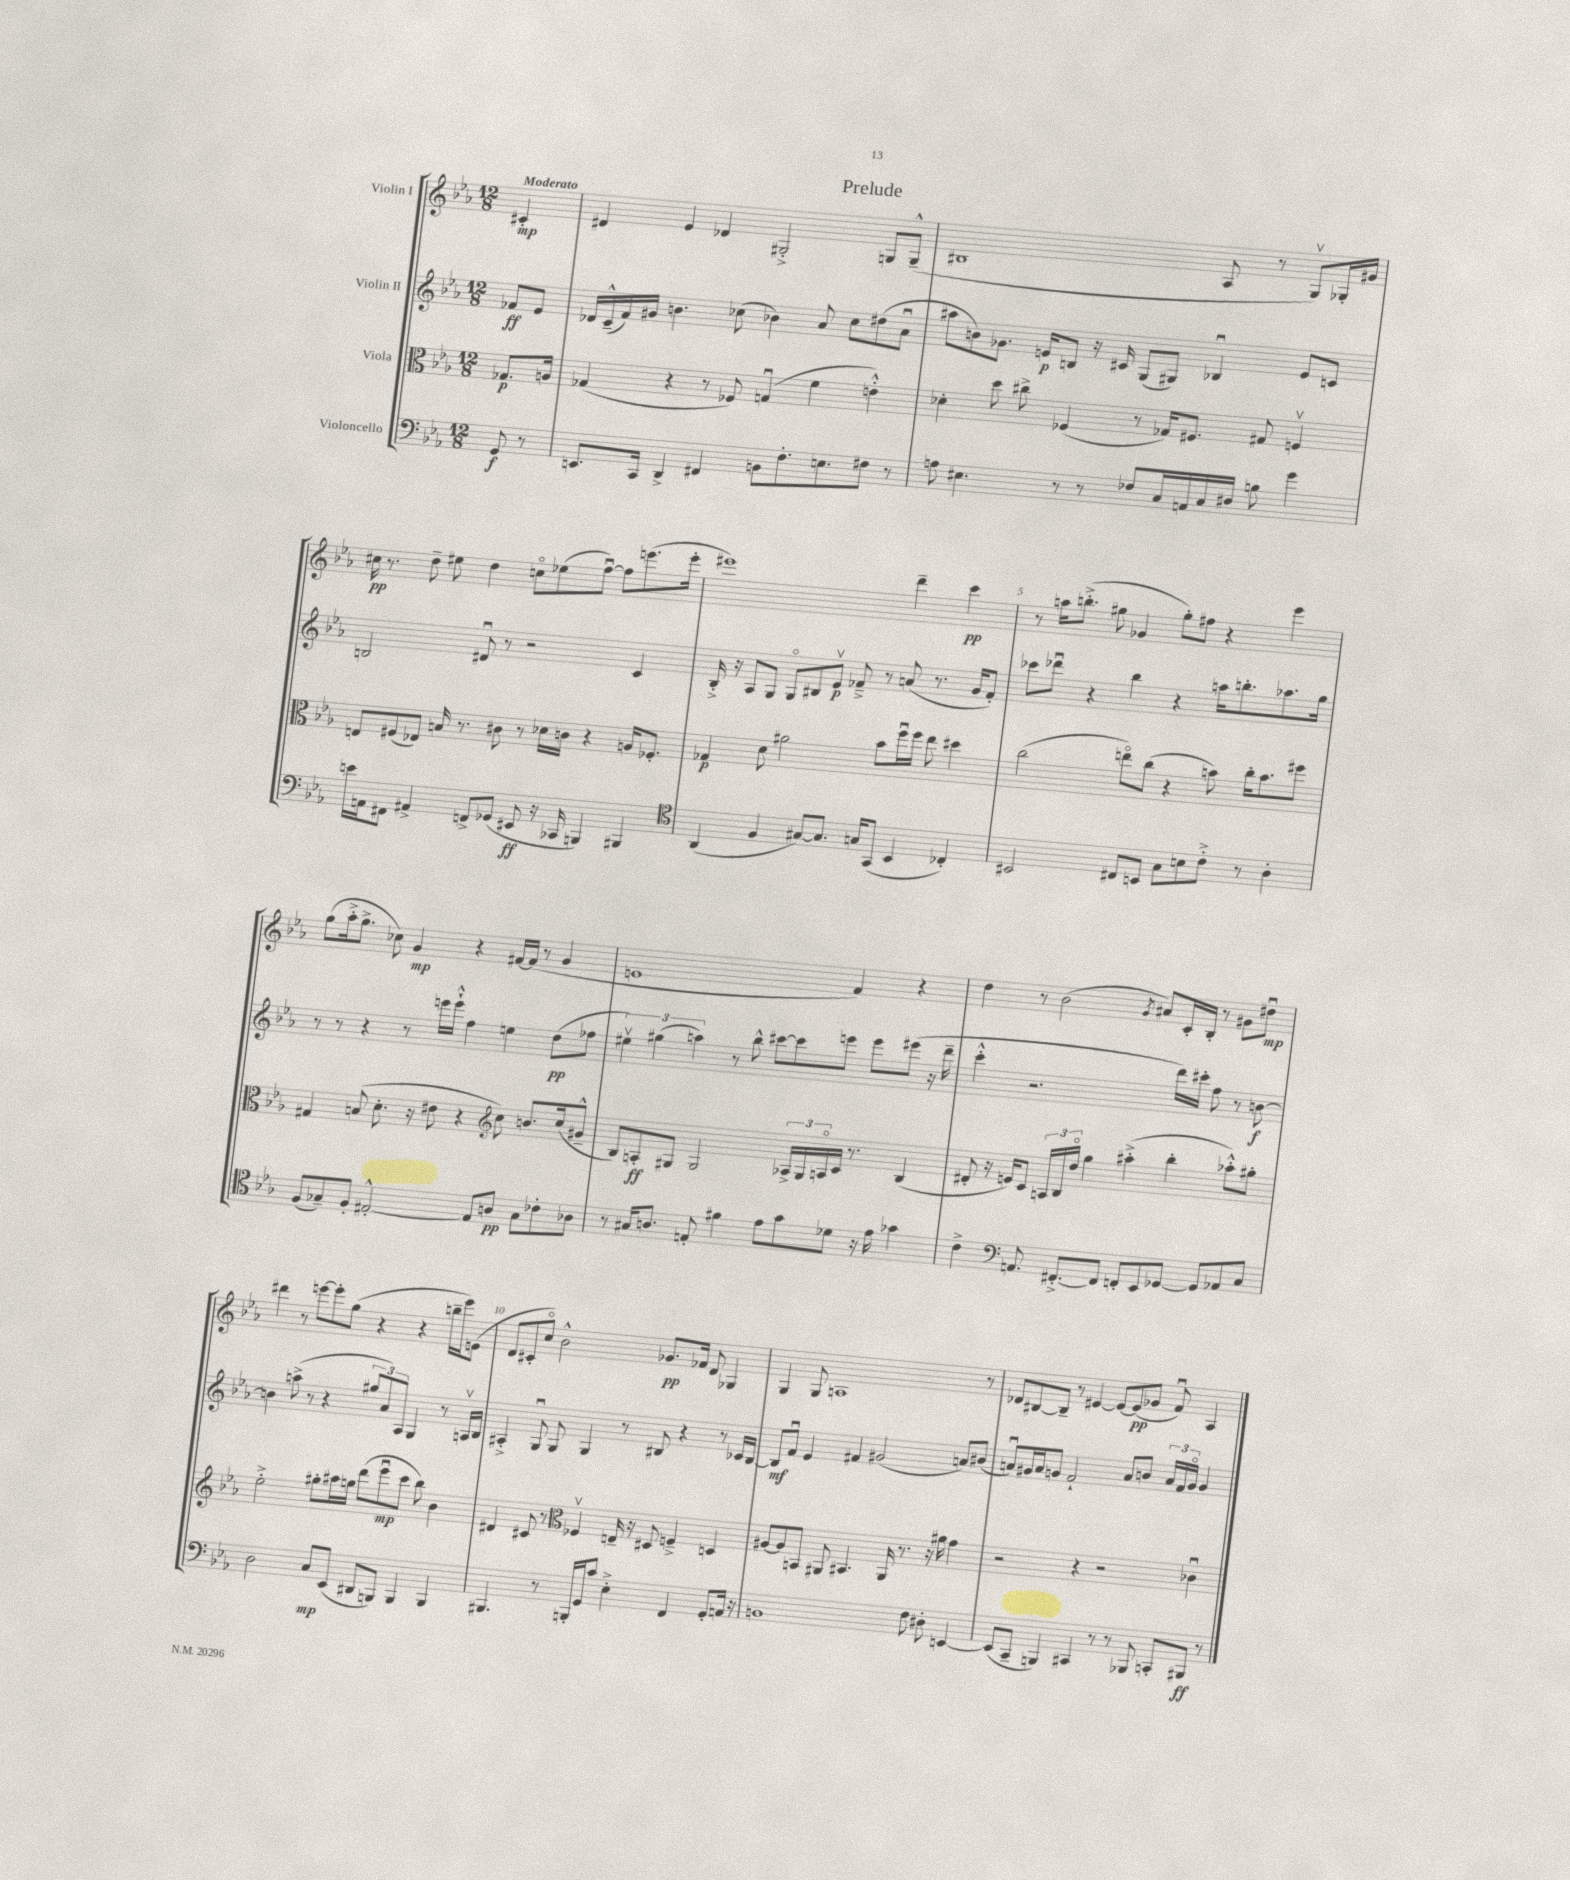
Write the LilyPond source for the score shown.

\header { title = "Prelude" }
<<
\new StaffGroup <<
\new Staff = "s0" \with { instrumentName = "Violin I" } {
    \clef treble \key ees \major \numericTimeSignature \time 12/8 \partial 4 \tempo "Moderato"
    cis'4-.\mp |
    dis'4 ees'4 des'4 gis2-.-> g8 g8---^( |
    bis1 aes8 r8 g8\upbow) ges16-. gis'16 |
    cis''16\pp r8. d''8-- eis''8 d''4 c''8\flageolet ees''8( f''8~\downbow) f''8 e'''8.( e'''16-. |
    eis'''1) d'''4-- c'''4\pp |
    r8 a''16 b''8.-.->( gis''8 ges'4 gis''8-.) fis''8 r4 ees'''4 |
    g''8( aes''16-.-> g''8.-> ces''8) g'4\mp r4 fis'16~ fis'16( r8 g'4 |
    e'1 f'4) r4 |
    d''4 r8 bes'2( \acciaccatura { g'8 } ais'8) c'16-. bes16-. r8 gis'8 dis''8\downbow\mp |
    dis'''4 r8 e'''8~ e'''8-. g''8( r4 r4 b''16-- e'''16) e'8( |
    d'8 cis'8-. c''8\flageolet) bes'2-^ ges'8.\pp fes'16 d'8 ges4 |
    g4 g8 a1 r8 |
    des'8 bis8~ bis8-- r8 eis'4~ eis'8~ eis'8\pp( ges'8 f'8\downbow) aes4 \bar "|." |
}
\new Staff = "s1" \with { instrumentName = "Violin II" } {
    \clef treble \key ees \major \numericTimeSignature \time 12/8 \partial 4
    fes'8\ff ees'8 |
    des'16 c'16---^( f'16) gis'16 b'4. ces''8( bes'4) aes'8 ces''8 dis''8( aes'8\downbow |
    ais''8 b'8) ges'8. e'16\p b8 r16 cis'16 g8( gis8) bes4\downbow e'8 c'8 |
    b2 dis'8\downbow r8 r2 c'4 |
    bes16-.-> r16 aes8 g8 g8\flageolet bis8 ees'8\upbow\p fes'8---> r8 a'8( r8. g'16 fes'8-.) |
    ces'''8 des'''8\downbow r4 bes''4 r4 a''16 b''8.-. aes''8. g''16 |
    r8 r8 r4 r8 e'''16 e'''16-!-^ f''4 e''4 d''8\pp( fes''8 |
    \tuplet 3/2 { eis''4\upbow) gis''4( a''4) } r8 bes''8-^ cis'''8~ cis'''8 e'''8 e'''8 eis'''8( r16 d'''16-- |
    c'''4-.-^ r2. d'''16) cis'''16-. f''8 r8 b'8~\f |
    b'4 a''8->( r8 r4 \tuplet 3/2 { gis''8 aes'8) aes8 } g4 r8 a16\upbow bes16 |
    ais4-.-> g8\downbow g8 g4 r8 bis8 r4 r8 ces'16 bis16~ |
    bis8\mf f'8\downbow ees'4 fis'4 gis'2( a'8) bis'8( |
    a'8\downbow) gis'16 a'16 g'8 f'2-! a'8 b'8 \tuplet 3/2 { a'16 f'16 g'16\flageolet } g'4 \bar "|." |
}
\new Staff = "s2" \with { instrumentName = "Viola" } {
    \clef alto \key ees \major \numericTimeSignature \time 12/8 \partial 4
    ges8.\p a16 |
    ges4( r4 r8 fes8) g4\downbow( f'4 e'4-.-^) |
    des'4-. d''8 cis''8-> fes4( r8 ges16) fis8. gis8 f4\upbow |
    e8 fis8( ees8) b16 r8. cis'8 r8 des'16 c'16 r4 a16 fes8.-. |
    ges4\p d'8 ais'2 bes'8 f''16\downbow f''16 ees''8 dis''4 |
    c''2( e''8\flageolet) c''8( r4 b'8) c''16-. b'8. fis''8 |
    gis4 b8( d'8.-. r16 eis'8 r4 \clef treble c''8) b'8. c''16( gis'8---^ |
    bes8) a8-.\ff gis8 gis2 \tuplet 3/2 { aes16-> gis16 a16\flageolet } c'16 r8. bes4( |
    dis'8-. r16 e'16) c'8 \tuplet 3/2 { a16 bes16 d''16\flageolet } g''4 ais''4-.->( bes''4-. aes''8-.-^) gis''8-. |
    ees''2-.-> gis''8-. ais''16 g''16 d'''8( ees'''8\downbow\mp c'''8 bes''8) bes'4 |
    dis'4 cis'8 r8 \clef alto fes4\upbow e16-- r16 dis8 f4---> d4 |
    ais8~ ais8 b,8 ais,8 bis,4. ais,16 r8. r16 ais'16 g'4 |
    r2 r4 r2 ces'4\downbow \bar "|." |
}
\new Staff = "s3" \with { instrumentName = "Violoncello" } {
    \clef bass \key ees \major \numericTimeSignature \time 12/8 \partial 4
    g,8\f r8 |
    e,8. c,16 d,4-> fis,4 b,8 f8.-. e8. fis8 r8 |
    a8 eis4. r8 r8 fes8 c16 a,16 c16 dis16 b8 g'4 |
    e'16 a,16 fis,8 ais,4-> f,8-> ges,8( eis,8\ff r16 ces,16 b,,4) bis,,4 |
    \clef tenor aes,4( f4 gis8~) gis8. g16 g,8( bes,4 ces4-.) |
    bis,2 cis8 b,8 g8 b8 c'8-.-> r8 aes4-. |
    f8( ges8--) f8-. eis2~-.-^ eis8 a8\pp ges8 ces'8-. aes8 |
    r8 gis16 a8. e8-. fis'4 ees'8 g'8 des'8 r16 ees'16 ges'4 |
    c'4-> \clef bass a,8. fis,8.~-.-> fis,8 f,8-. ees,8 ges,8~ ges,8 aes,8 c8 |
    d2 c8\mp ees,8( dis,8 b,,8) b,,4 b,,4 |
    bis,,4. r8 b,,16-. g,16 c'8 ees4-.-> f,4 g,8-. a,16 r16 |
    b,1 f8 dis8-. e,4~ |
    e,8( c,8-- b,,4) cis,4 r8 r8 bes,,8 c,8-. bis,,8\ff r8 \bar "|." |
}
>>
>>
\layout { \context { \Score \override BarNumber.break-visibility = ##(#f #t #t) barNumberVisibility = #(every-nth-bar-number-visible 5) } }
